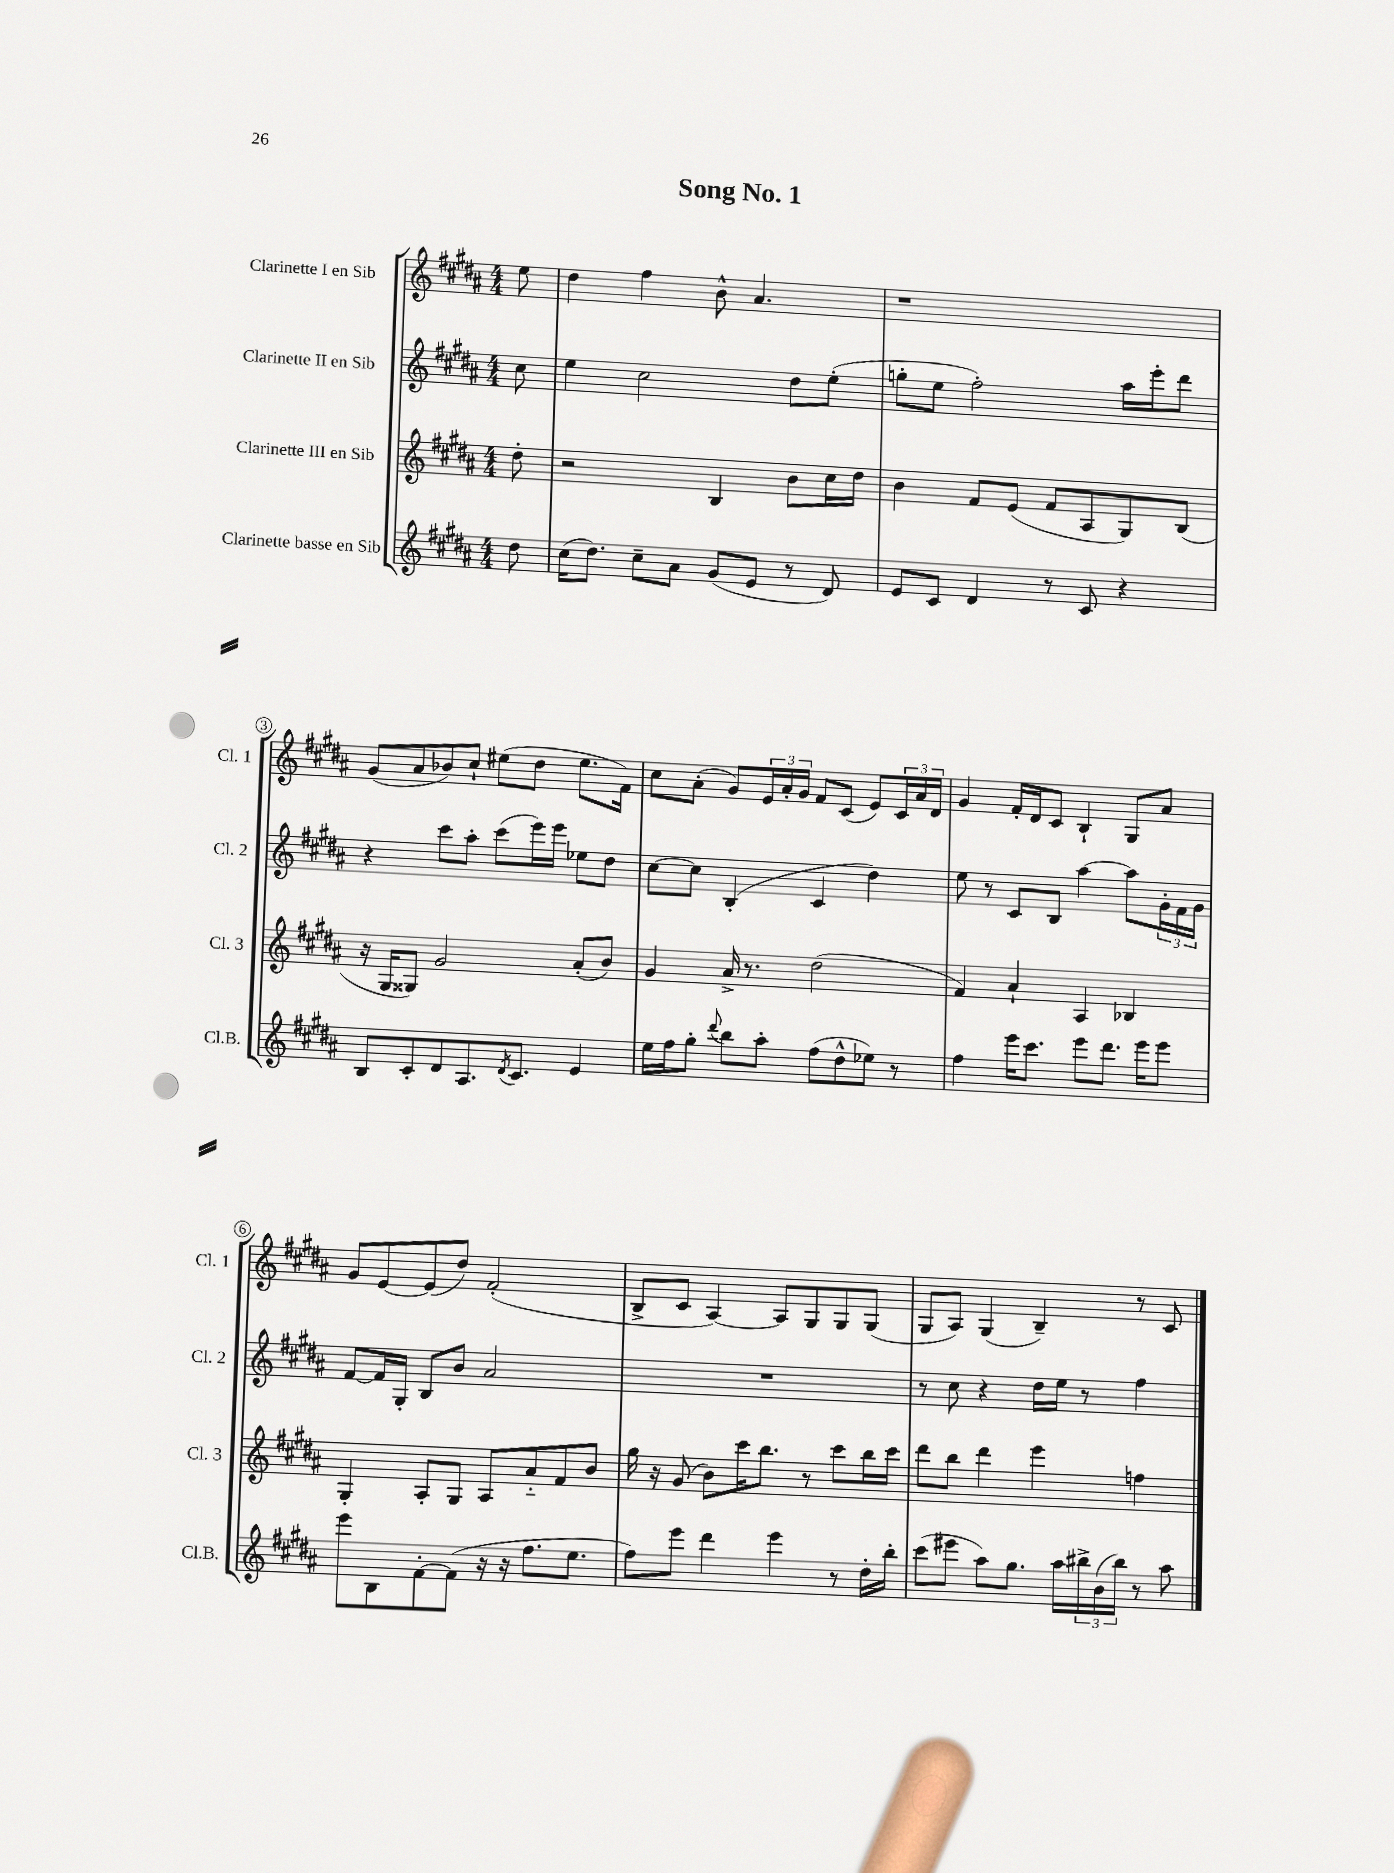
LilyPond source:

\header { title = "Song No. 1" }
<<
\new StaffGroup <<
\new Staff = "s0" \with { instrumentName = "Clarinette I en Sib" shortInstrumentName = "Cl. 1" } {
    \clef treble \key b \major \numericTimeSignature \time 4/4 \partial 8
    e''8 |
    dis''4 fis''4 b'8-^ ais'4. |
    r1 |
    gis'8( ais'8 bes'8) cis''8-! eis''8( dis''8 eis''8. fis'16) |
    cis''8 ais'8-.( gis'8) \tuplet 3/2 { e'16 ais'16-. gis'16 } fis'8 cis'8( e'8) \tuplet 3/2 { cis'16 ais'16 dis'16 } |
    gis'4 fis'16-. dis'16 cis'8 b4-! gis8 ais'8 |
    gis'8 e'8~ e'8( dis''8) fis'2-.( |
    b8-> cis'8 ais4~) ais8 gis8 gis8 gis8( |
    gis8 ais8) gis4( b4--) r8 cis'8 \bar "|." |
}
\new Staff = "s1" \with { instrumentName = "Clarinette II en Sib" shortInstrumentName = "Cl. 2" } {
    \clef treble \key b \major \numericTimeSignature \time 4/4 \partial 8
    cis''8 |
    e''4 cis''2 dis''8 e''8-.( |
    g''8-. e''8 fis''2-.) ais''16 e'''16-. dis'''8 |
    r4 cis'''8 ais''8-. cis'''8( e'''16) e'''16 ees''8 dis''8 |
    cis''8~ cis''8 b4-.( cis'4 dis''4) |
    e''8 r8 cis'8 b8 ais''4~ ais''8 \tuplet 3/2 { gis'16-. fis'16 gis'16 } |
    fis'8~ fis'16 gis16-. b8 b'8 ais'2 |
    R1 |
    r8 cis''8 r4 dis''16 e''16 r8 fis''4 \bar "|." |
}
\new Staff = "s2" \with { instrumentName = "Clarinette III en Sib" shortInstrumentName = "Cl. 3" } {
    \clef treble \key b \major \numericTimeSignature \time 4/4 \partial 8
    dis''8-. |
    r2 b4 b'8 cis''16 dis''16 |
    b'4 fis'8 e'8( fis'8 ais8 gis8) b8( |
    r16 gis16 gisis8) gis'2 ais'8-.( b'8) |
    gis'4 ais'16-> r8. dis''2( |
    fis'4) ais'4-! ais4 bes4 |
    gis4-. ais8-. gis8 ais8 ais'8-_ fis'8 b'8 |
    gis''16 r16 gis'8( b'8) cis'''16 b''8. r8 cis'''8 b''16 cis'''16 |
    dis'''8 b''8 dis'''4 e'''4 f''4 \bar "|." |
}
\new Staff = "s3" \with { instrumentName = "Clarinette basse en Sib" shortInstrumentName = "Cl.B." } {
    \clef treble \key b \major \numericTimeSignature \time 4/4 \partial 8
    dis''8 |
    cis''16( dis''8.) cis''8-- ais'8 gis'8( e'8 r8 dis'8) |
    e'8 cis'8 dis'4 r8 cis'8 r4 |
    b8 cis'8-. dis'8 ais8. \acciaccatura { dis'8 } cis'8. e'4 |
    e''16 fis''16 gis''8-. \appoggiatura { dis'''8 } b''8 ais''8-. fis''8( dis''8-^ ees''8) r8 |
    fis''4 e'''16 cis'''8. e'''8 dis'''8. e'''16 e'''8 |
    e'''8 b8 fis'8~-. fis'8( r16 r16 fis''8. e''8. |
    fis''8) e'''8 dis'''4 e'''4 r8 dis''16-. b''16-. |
    cis'''8( eis'''8 ais''8) gis''8. ais''16 \tuplet 3/2 { bis''16-> b'16( bis''16) } r8 ais''8 \bar "|." |
}
>>
>>
\layout { \context { \Score \override BarNumber.stencil = #(make-stencil-circler 0.1 0.3 ly:text-interface::print) } }
